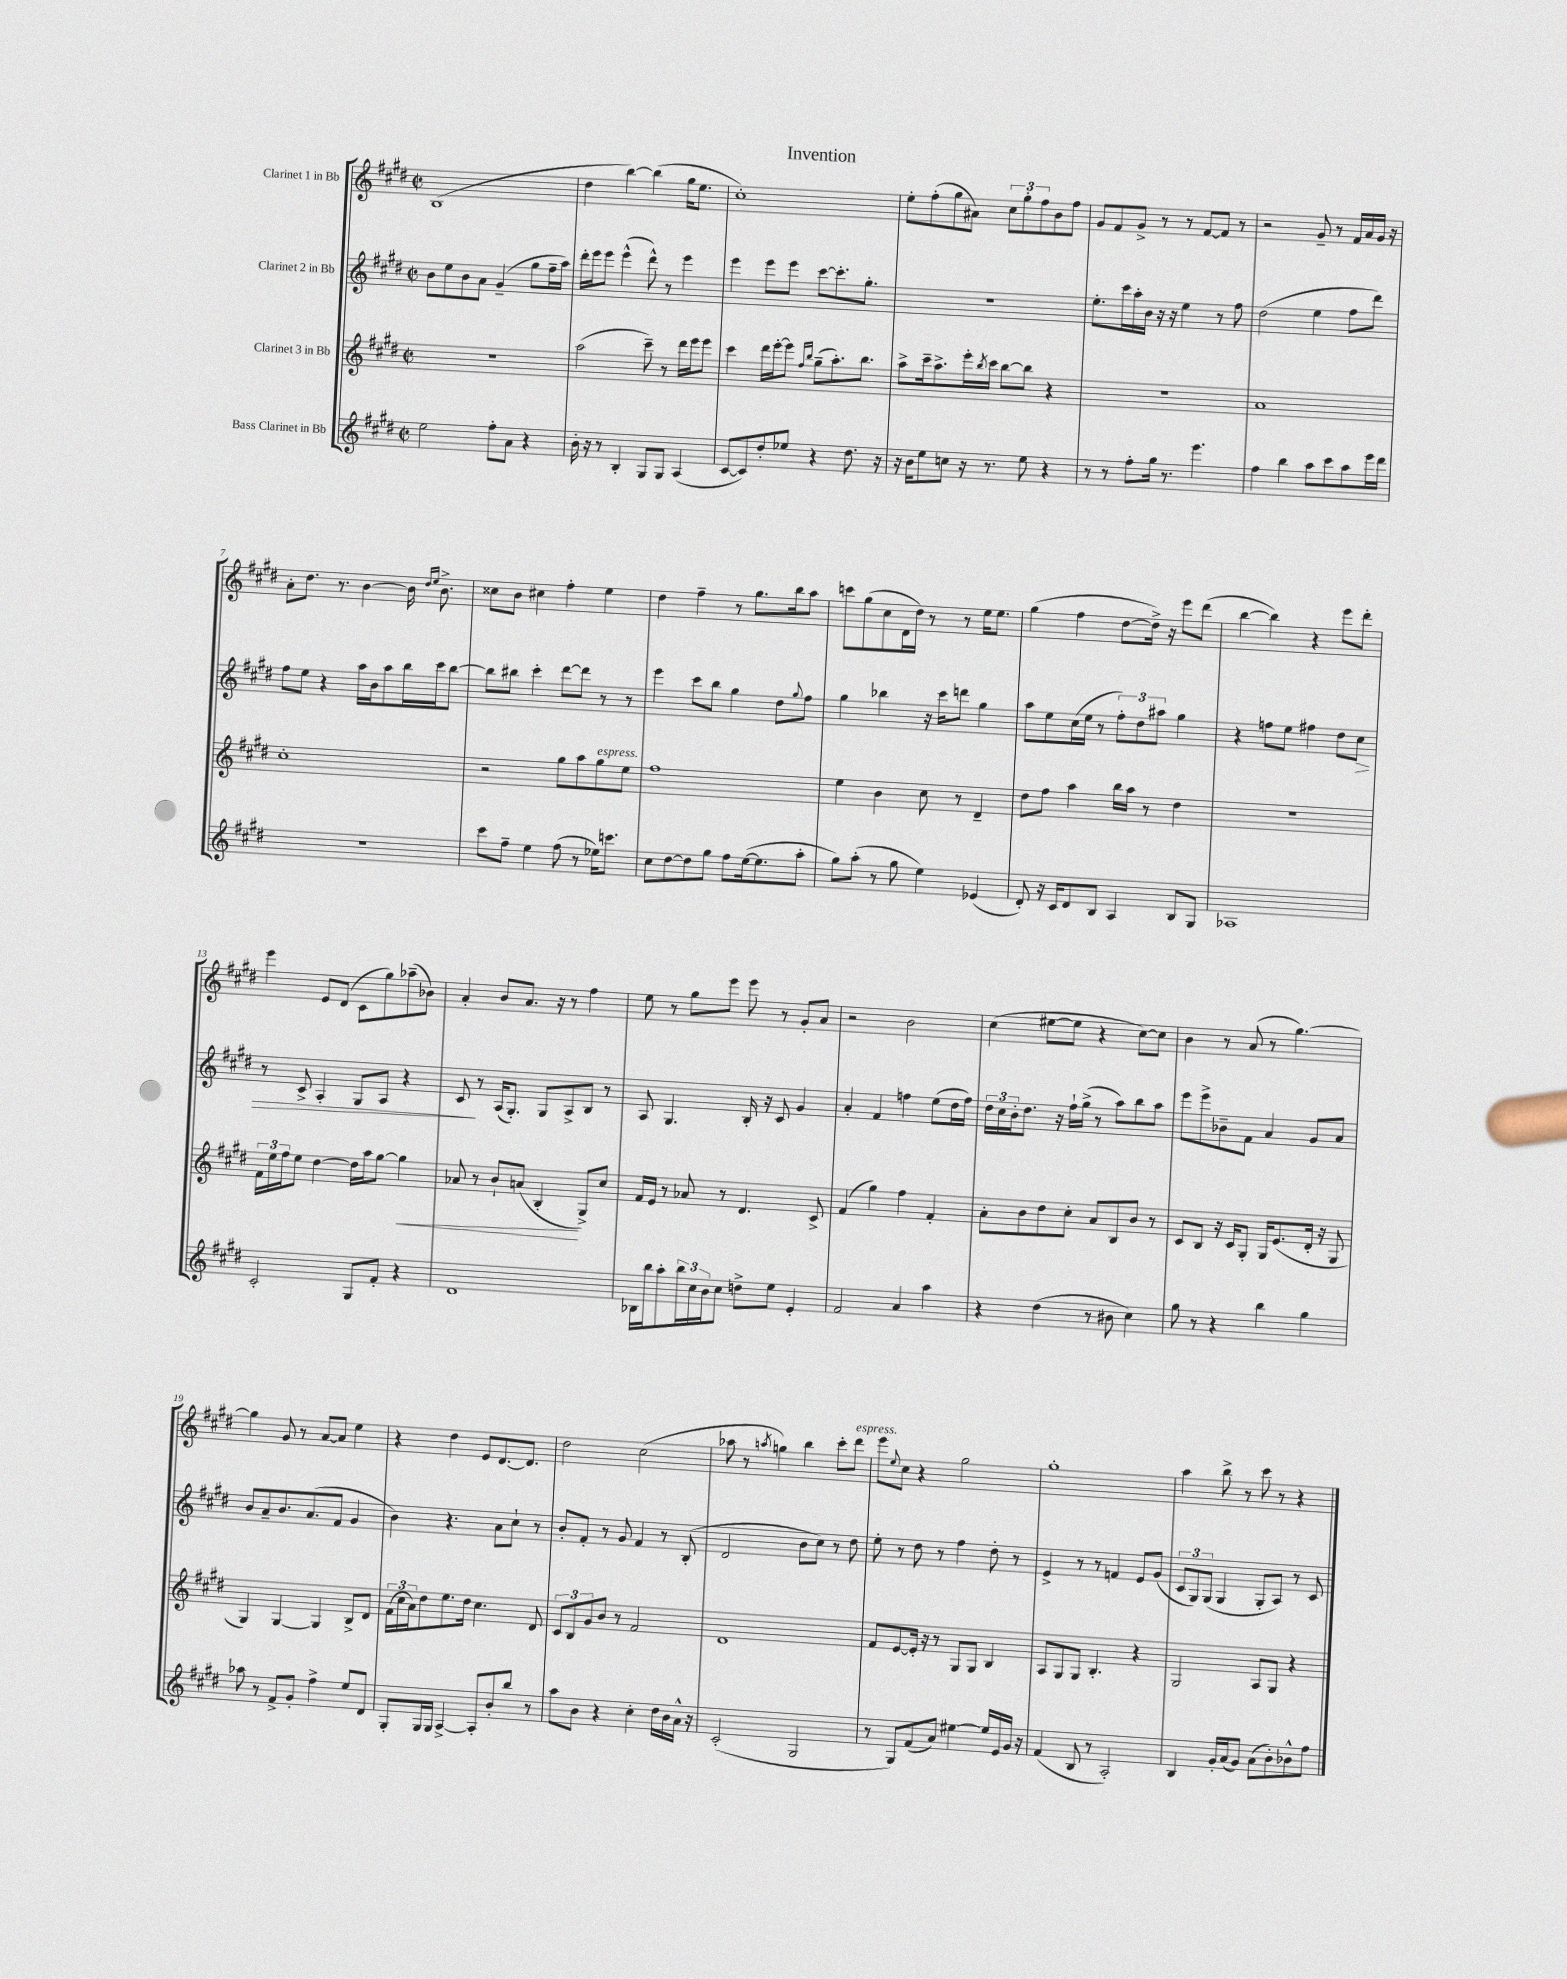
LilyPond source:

\header { title = "Invention" }
<<
\new StaffGroup <<
\new Staff = "s0" \with { instrumentName = "Clarinet 1 in Bb" } {
    \clef treble \key e \major \defaultTimeSignature \time 2/2
    b1( |
    dis''4 b''4~) b''4( gis''16 e''8. |
    cis''1-.) |
    e''8-. fis''8-.( gis''8 ais'8) \tuplet 3/2 { cis''8 gis''8-. fis''8 } b'8 fis''8 |
    gis'8 fis'8 gis'8-> r8 r8 fis'8~ fis'8 r8 |
    r2 gis'8-- r8 fis'16 a'16 gis'16 r16 |
    a'8-. dis''8. r8. b'4~ b'16 \grace { dis''16 e''16 } b'8.-> |
    cisis''8 b'8 cis''4 fis''4-. e''4 |
    dis''4 fis''4-- r8 gis''8. b''16 a''8 |
    c'''8 gis''8( cis''8 dis'16 dis''16) r8 r8 e''16 e''8. |
    gis''4( fis''4 dis''8~ dis''16->) r16 e'''8 dis'''8( |
    b''4~ b''4) r4 e'''8 dis'''8-. |
    e'''4 e'8 dis'8( cis'8 gis''8) aes''8--( bes'8) |
    a'4-. b'8 a'8. r16 r8 fis''4 |
    e''8 r8 gis''8 e'''8 e'''8 r8 gis'8-. a'8 |
    r2 b'2 |
    cis''4( eis''8~ eis''8 r4 cis''8~) cis''8 |
    b'4 r8 a'8( r8 gis''4.~) |
    gis''4 gis'8 r8 a'8~ a'8 e''4 |
    r4 dis''4 e'8 dis'8.~ dis'8. |
    dis''2 cis''2( |
    aes''8 r8 \acciaccatura { a''8 } g''4) b''4 cis'''8-. dis'''8^\markup { \italic "espress." } |
    e'''8 \appoggiatura { e''8 } cis''8 r4 gis''2 |
    gis''1-. |
    a''4 b''8-> r8 cis'''8 r8 r4 \bar "|." |
}
\new Staff = "s1" \with { instrumentName = "Clarinet 2 in Bb" } {
    \clef treble \key e \major \defaultTimeSignature \time 2/2
    b'8 e''8 b'8 a'8 gis'4--( gis''8 fis''16-- a''16) |
    dis'''16-. e'''16 e'''8 e'''4-^( dis'''8-^) r8 e'''4 |
    e'''4 e'''8 e'''8 cis'''8~ cis'''8.-. gis''8.-. |
    r1 |
    e''8.-. cis'''16 a''16-. b'16 r16 r16 e''4 r8 fis''8 |
    dis''2( e''4 fis''8 dis'''8) |
    fis''8 e''8 r4 a''16 b'16 a''8 b''16 cis'''16 b''8~ |
    b''8 bis''8 cis'''4-. dis'''8~ dis'''8 r8 r8 |
    e'''4 cis'''8 b''8 gis''4 dis''8 \appoggiatura { gis''8 } fis''8 |
    gis''4 bes''4 r16 cis'''16 d'''8 gis''4 |
    a''8 e''8 cis''16( e''16 r8 \tuplet 3/2 { fis''8-.) dis''8 ais''8 } gis''4 |
    r4 f''8 e''8 fis''4 dis''8 cis''8\> |
    r8 cis'8-> a4-. gis8 a8 r4 |
    cis'8\! r8 a16( gis8.-.) gis8 a8-> b8 r8 |
    a8 gis4. b16-. r16 cis'8 gis'4 |
    a'4-. fis'4 f''4 e''8( dis''16 f''16) |
    \tuplet 3/2 { dis''16 cis''16 b'16-. } dis''8. r16 fis''16-! gis''16->( r8 a''8) b''8 a''8 |
    e'''8 e'''8-> bes'8-- fis'8 a'4 gis'8 a'8 |
    b'8 a'8-- b'8. a'8.( fis'8 gis'4 |
    b'4) r4. a'8 cis''8-! r8 |
    b'8-. fis'8-. r8 gis'8 fis'4 r8 b8-.( |
    dis'2 b'8 cis''8) r8 dis''8 |
    e''8-. r8 dis''8 r8 fis''4 dis''8-. r8 |
    e'4-> r8 r8 f'4 e'8 gis'8( |
    \tuplet 3/2 { cis'8 gis8) gis8( } gis4 gis8-. a8) r8 cis'8 \bar "|." |
}
\new Staff = "s2" \with { instrumentName = "Clarinet 3 in Bb" } {
    \clef treble \key e \major \defaultTimeSignature \time 2/2
    R1 |
    a''2( cis'''8--) r8 dis'''16 e'''16 e'''8 |
    cis'''4 dis'''16 e'''16~-. e'''8 \grace { fis''16 b''16 } gis''8--( a''8.-.) b''8. |
    a''8-> cis'''16-- a''8.-> e'''16-. \acciaccatura { b''8 } cis'''16 b''8~ b''8 r4 |
    R1 |
    a'1 |
    cis''1-. |
    r2 gis''8 a''8 gis''8^\markup { \italic "espress." } e''8 |
    fis''1 |
    e''4 b'4 cis''8 r8 dis'4-- |
    dis''8 fis''8 a''4 b''16 a''16 r8 dis''4 |
    R1 |
    \tuplet 3/2 { fis'16 e''16 fis''16 } e''8 dis''4~ dis''16 a''16 gis''8~ gis''4\< |
    aes'8 r8 b'8-! a'8( b4-.\! gis8->) cis''8 |
    fis'16 e'16 r8 aes'8 r8 dis'4. cis'8-> |
    fis'4( gis''4) fis''4 fis'4-. |
    a'8-. b'8 dis''8 cis''8-. a'8 b8 b'8 r8 |
    cis'8 b8 r16 cis'16 gis8-. gis16 e'8.( dis'16-. r16 gis8 |
    gis4) gis4~ gis4 b8-> dis'8 |
    \tuplet 3/2 { fis'16( cis''16 a'16) } dis''8 e''8. dis''16 cis''4. dis'8 |
    \tuplet 3/2 { cis'8 b8 gis'8 } b'8 r8 fis'2 |
    dis'1 |
    fis'8 e'8~ e'16-. r16 r8 gis8 gis8 b4 |
    a8 gis8 gis8 b4.-. r4 |
    gis2 a8 gis8 r4 \bar "|." |
}
\new Staff = "s3" \with { instrumentName = "Bass Clarinet in Bb" } {
    \clef treble \key e \major \defaultTimeSignature \time 2/2
    e''2 fis''8-. a'8 r4 |
    b'16-. r16 r8 b4-. gis8 gis8 a4( |
    cis'8~ cis'8) dis''8-. ees''8 r4 dis''8. r16 |
    r16 b'16 e''8 c''8 r16 r8. e''8 r4 |
    r8 r8 fis''8-. gis''16 r8. e'''4. |
    fis''4 b''4 a''8 cis'''8 a''8 e'''16 dis'''16 |
    R1 |
    cis'''8 fis''8-- e''4 fis''8( r8 ees''16) c'''8. |
    cis''8 dis''8~ dis''8 gis''8 fis''8 e''16~( e''8. a''8-. |
    gis''8) a''8-.( r8 gis''8 e''4) ees'4( |
    dis'8-.) r16 cis'16 dis'8 b8 a4 b8 gis8 |
    aes1 |
    cis'2-. gis8 fis'8-. r4 |
    dis'1 |
    bes16 b''16 a''8-. \tuplet 3/2 { b''16 cis''16 b'16 } cis''8 d''8-> e''8 e'4-. |
    fis'2 a'4 a''4 |
    r4 dis''4( r8 bis'8 cis''4) |
    gis''8 r8 r4 b''4 gis''4 |
    aes''8 r8 fis'8-> gis'8-. fis''4-> e''8 dis'8 |
    gis8-. gis16 gis16 a4~-> a8-. b'8-. b''8 r8 |
    a''8 b'8 r4 cis''4-. dis''16 b'16 a'16-^ r16 |
    cis'2-.( gis2 |
    r8 gis8) fis'8( a'8) eis''4~ eis''16 e'16 gis'16 r16 |
    fis'4( b8 r8 a2-.) |
    b4 gis'16-. a'16( gis'8) a'8( b'8-.) bes'8-^ fis''8 \bar "|." |
}
>>
>>
